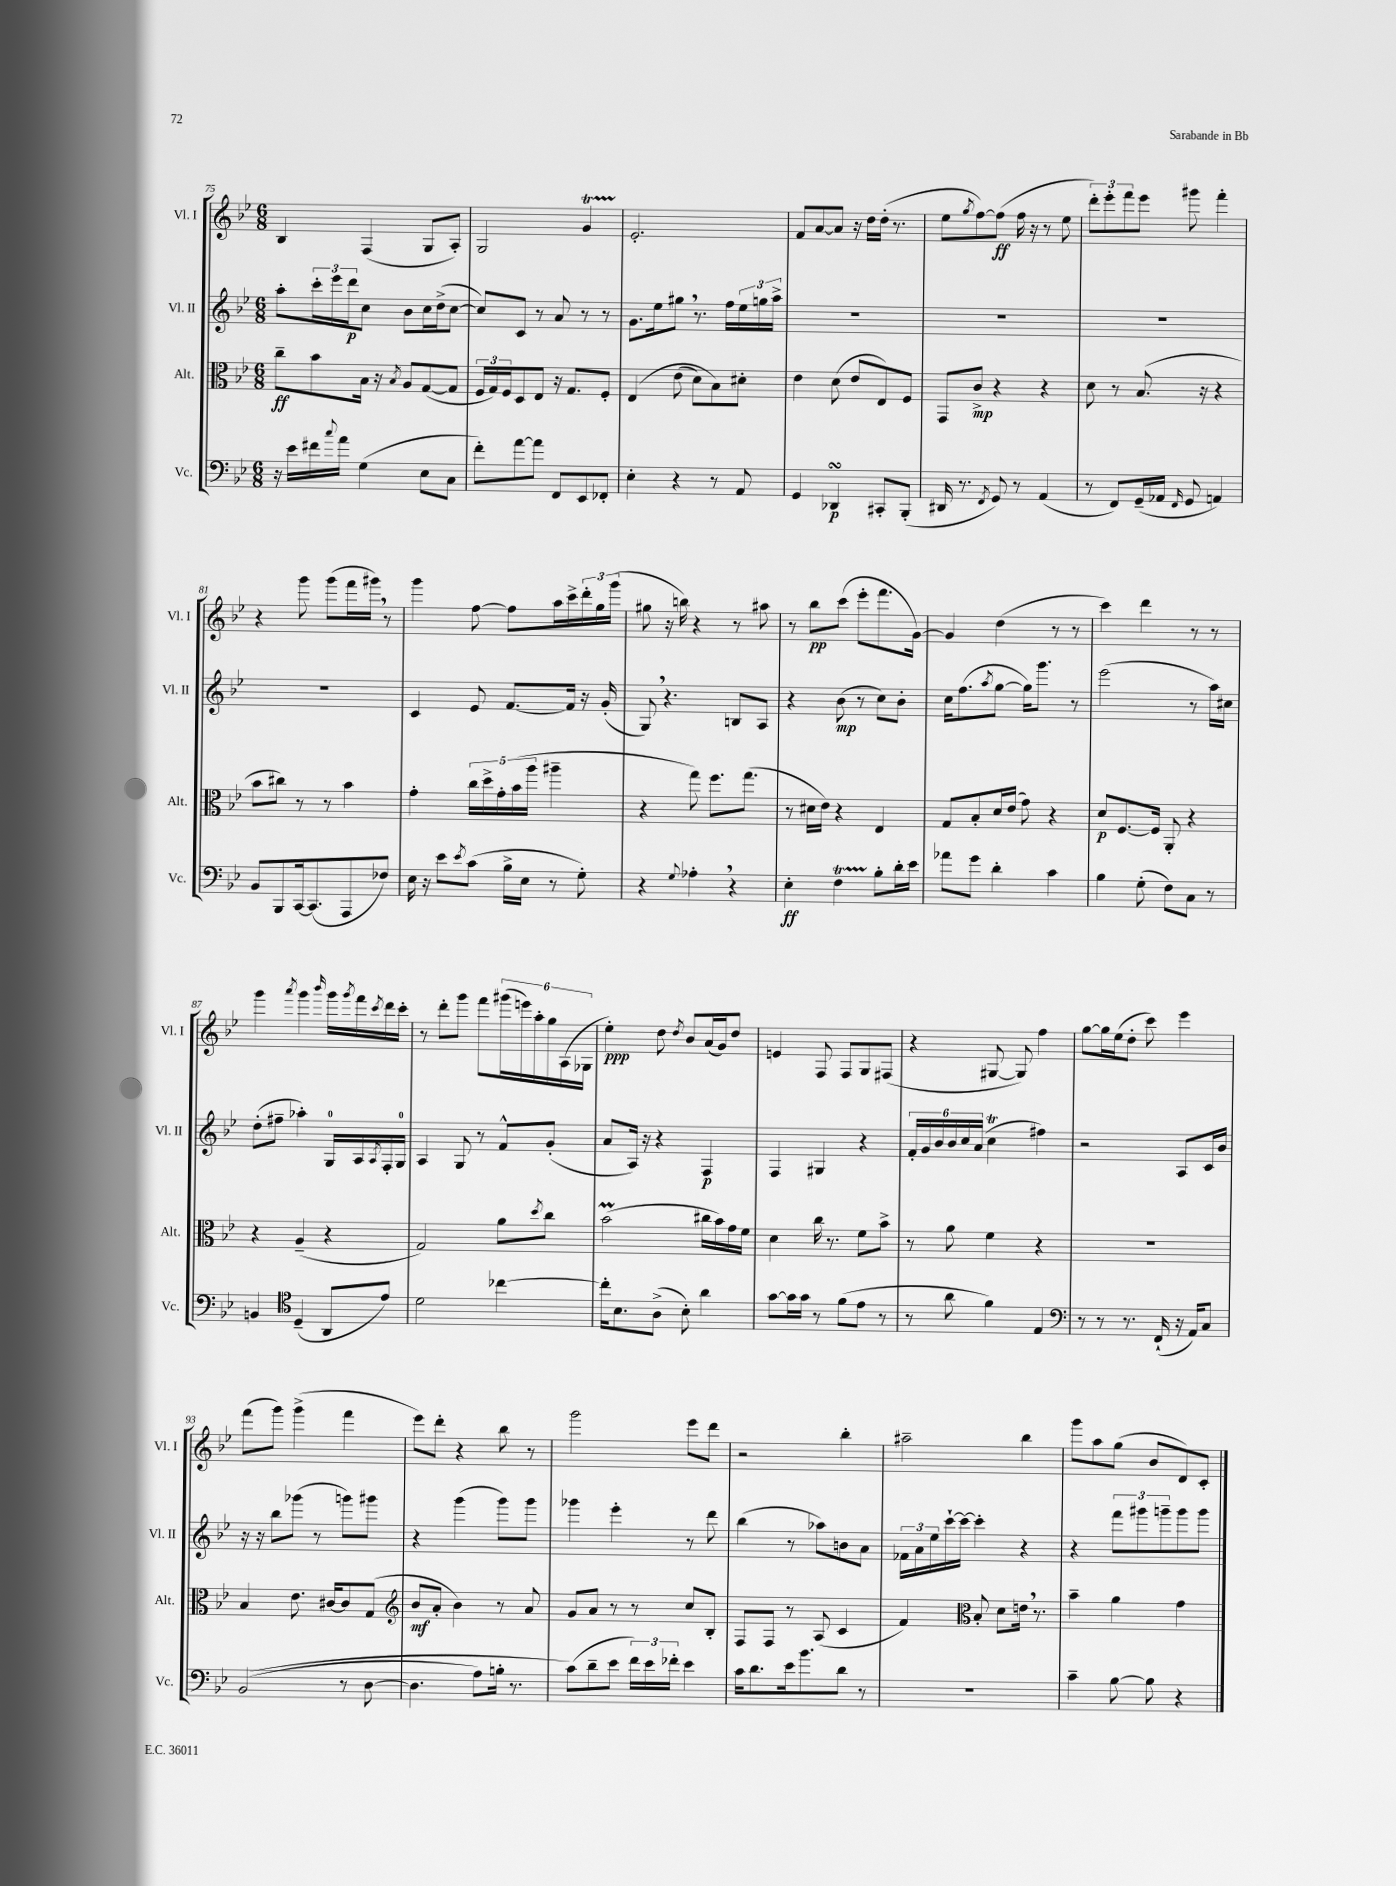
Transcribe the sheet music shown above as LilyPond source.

<<
\new StaffGroup <<
\new Staff = "s0" \with { instrumentName = "Vl. I" shortInstrumentName = "Vl. I" } {
    \clef treble \key bes \major \numericTimeSignature \time 6/8
    bes4 f4( g8 a8-.) |
    g2 g'4\startTrillSpan |
    ees'2.-.\stopTrillSpan |
    f'8 a'8~ a'8 r16 d''16 d''16-.( r8. |
    ees''8 \acciaccatura { g''8 } f''8~) f''8\ff( f''16 r16 r8 ees''8 |
    \tuplet 3/2 { d'''8-.) ees'''8-. f'''8 } ees'''8 gis'''8 f'''4-. |
    r4 g'''8 g'''8( f'''16 gis'''16) \breathe r8 |
    g'''4 f''8~ f''8 a''16 c'''16-> \tuplet 3/2 { d'''16-. g''16 g'''16( } |
    gis''8 r16 b''16) r4 r8 ais''8 |
    r8 bes''8\pp c'''8( ees'''8-. f'''8. g'16~) |
    g'4 d''4( r8 r8 |
    c'''4) d'''4 r8 r8 |
    g'''4 \acciaccatura { a'''8 } g'''4 \grace { bes'''16 } g'''16 \acciaccatura { g'''8 } f'''16 \acciaccatura { c'''8 } d'''16 c'''16-. |
    r8 d'''8-. g'''8 f'''8 \tuplet 6/4 { gis'''16( e'''16) a''16-. g''16 a16( ges16 } |
    ees''4-.\ppp) d''8 \acciaccatura { d''8 } bes'8 a'16( g'16) d''8 |
    e'4 f8 f8 g8 fis8( |
    r4 gis8~ gis8) f''4 |
    g''8~ g''16 ees''16( d''8-. c'''8) ees'''4 |
    f'''8( g'''8) g'''4->( f'''4 |
    ees'''8) d'''8-. r4 bes''8 r8 |
    g'''2 ees'''8 d'''8 |
    r2 bes''4-. |
    ais''2-- bes''4 |
    g'''8 a''8 g''8( bes'8 d'8) c'8-. \bar "|." |
}
\new Staff = "s1" \with { instrumentName = "Vl. II" shortInstrumentName = "Vl. II" } {
    \clef treble \key bes \major \numericTimeSignature \time 6/8
    a''8-. \tuplet 3/2 { c'''16-. ees'''16 d'''16\p } c''8 bes'8 c''16 d''16->( c''8~ |
    c''8) c'8 r8 a'8 r8 r8 |
    g'8. ees''16 gis''8 \breathe r8. f''16 \tuplet 3/2 { ees''16 g''16 a''16-> } |
    R2. |
    R2. |
    R2. |
    R2. |
    c'4 ees'8 f'8.~ f'16 r16 g'16-.( |
    g8) \breathe r4. b8 a8 |
    r4 bes'8\mp( r8 c''8) bes'8-. |
    c''16 f''8.( \acciaccatura { a''8 } g''8~ g''16) g'''8. r8 |
    ees'''2( r8 a''16) cis''16 |
    d''8-.( fis''8-- aes''4-.) g16-0 a16 \acciaccatura { a8 } f16-. g16-0 |
    a4 g8 r8 f'8-^ g'8-.( |
    a'8 a16) r16 r4 f4\p |
    f4 gis4 r4 |
    \tuplet 6/4 { f'16-. g'16 bes'16 bes'16 c''16 a'16( } c''4\trill fis''4) |
    r2 a8 c'16 bes'16 |
    r16 r16 bes''8 ges'''8( r8 g'''8) gis'''8 |
    r4 g'''4( g'''8) g'''8 |
    ges'''4 ees'''4-. r8 d'''8 |
    bes''4( r8 aes''8) b'8 a'8 |
    \tuplet 3/2 { fes'16 a'16 ees''16 } c'''16~-! c'''16~ c'''4-. r4 |
    r4 \tuplet 3/2 { f'''8 gis'''8 g'''8-- } g'''8 g'''8 \bar "|." |
}
\new Staff = "s2" \with { instrumentName = "Alt." shortInstrumentName = "Alt." } {
    \clef alto \key bes \major \numericTimeSignature \time 6/8
    c''8--\ff bes'8 bes16 r16 \acciaccatura { bes8 } a8 g8~( g8 |
    \tuplet 3/2 { f16 g16) f16 } d8 ees8 r16 g8. f8-. |
    ees4\( ees'8( d'8) bes8\) dis'8-. |
    ees'4 d'8( ees'8 ees8) f8 |
    g,8 c'8->\mp r4 r4 |
    d'8 r8 bes8.( r16 r4 |
    bes'8 cis''8) r8 r8 bes'4 |
    g'4-. \tuplet 5/4 { c''16 d''16-> g'16-. bes'16( a''16 } ais''4-- |
    r4 g''8) f''8. g''8.( |
    r8 dis'16 ees'16) r4 ees4 |
    g8 bes8-. d'16 ees'16( g'8) r4 |
    d'8\p f8.~ f16 a,8-. r4 |
    r4 a4--( r4 |
    g2) a'8 \acciaccatura { d''8 } c''8 |
    bes'2\prall( cis''16 bes'16) g'16 f'16 |
    d'4 c''16 r8. f'8 bes'8-> |
    r8 a'8 f'4 r4 |
    R2. |
    bes4 ees'8. cis'16~ cis'8 g8( |
    \clef treble bes'8\mf a'8-. bes'4) r8 a'8 |
    g'8 a'8 r8 r8 c''8 bes8-. |
    f8 f8 r8 a8( c'4 |
    f'4) \clef alto bes8-. d'8 e'16 \breathe r8. |
    bes'4-- a'4 g'4 \bar "|." |
}
\new Staff = "s3" \with { instrumentName = "Vc." shortInstrumentName = "Vc." } {
    \clef bass \key bes \major \numericTimeSignature \time 6/8
    r16 ees'16 fis'16 \appoggiatura { c''8 } a'16 g4( ees8 c8 |
    f'8-.) a'8~ a'8 f,8 ees,8 fes,8-. |
    ees4-. r4 r8 a,8 |
    g,4 des,4\turn\p cis,8-. bes,,8-.( |
    dis,16 r8. \acciaccatura { f,8 } g,8) r8 a,4( |
    r8 f,8) g,16--( aes,16 \grace { f,16 } g,8 a,4) |
    bes,8 bes,,8 c,16~ c,8.( a,,8 fes8) |
    ees16 r16 ees'8 \acciaccatura { ees'8 } c'8( bes16-> ees16 r8 g8-.) |
    r4 \appoggiatura { g8 } aes4-. \breathe r4 |
    ees4-.\ff f4\startTrillSpan bes8-.\stopTrillSpan d'16-. ees'16 |
    aes'8 g'8 d'4-. c'4 |
    bes4 g8-.( f8) c8 r8 |
    b,4 \clef tenor d4--( a,8 ees'8) |
    d'2 ces''4~ |
    ces''16-. bes8. a8->( bes8-.) a'4 |
    g'8~ g'16 g'16 r8 f'8( ees'8 r8 |
    r8 a'8 f'4) ees4 |
    \clef bass r8 r8 r8. f,16-!( r16 a,16) c8 |
    bes,2(\( r8 d8~ |
    d4. a8) b16-. r8. |
    c'8(\) d'8-- ees'8 \tuplet 3/2 { f'16) ees'16 fes'16-. } ees'4 |
    c'16 d'8. ees'16 bes'8. d'8 r8 |
    R2. |
    c'4-- bes8~ bes8 r4 \bar "|." |
}
>>
>>
\layout { \context { \Score currentBarNumber = #75 } }
